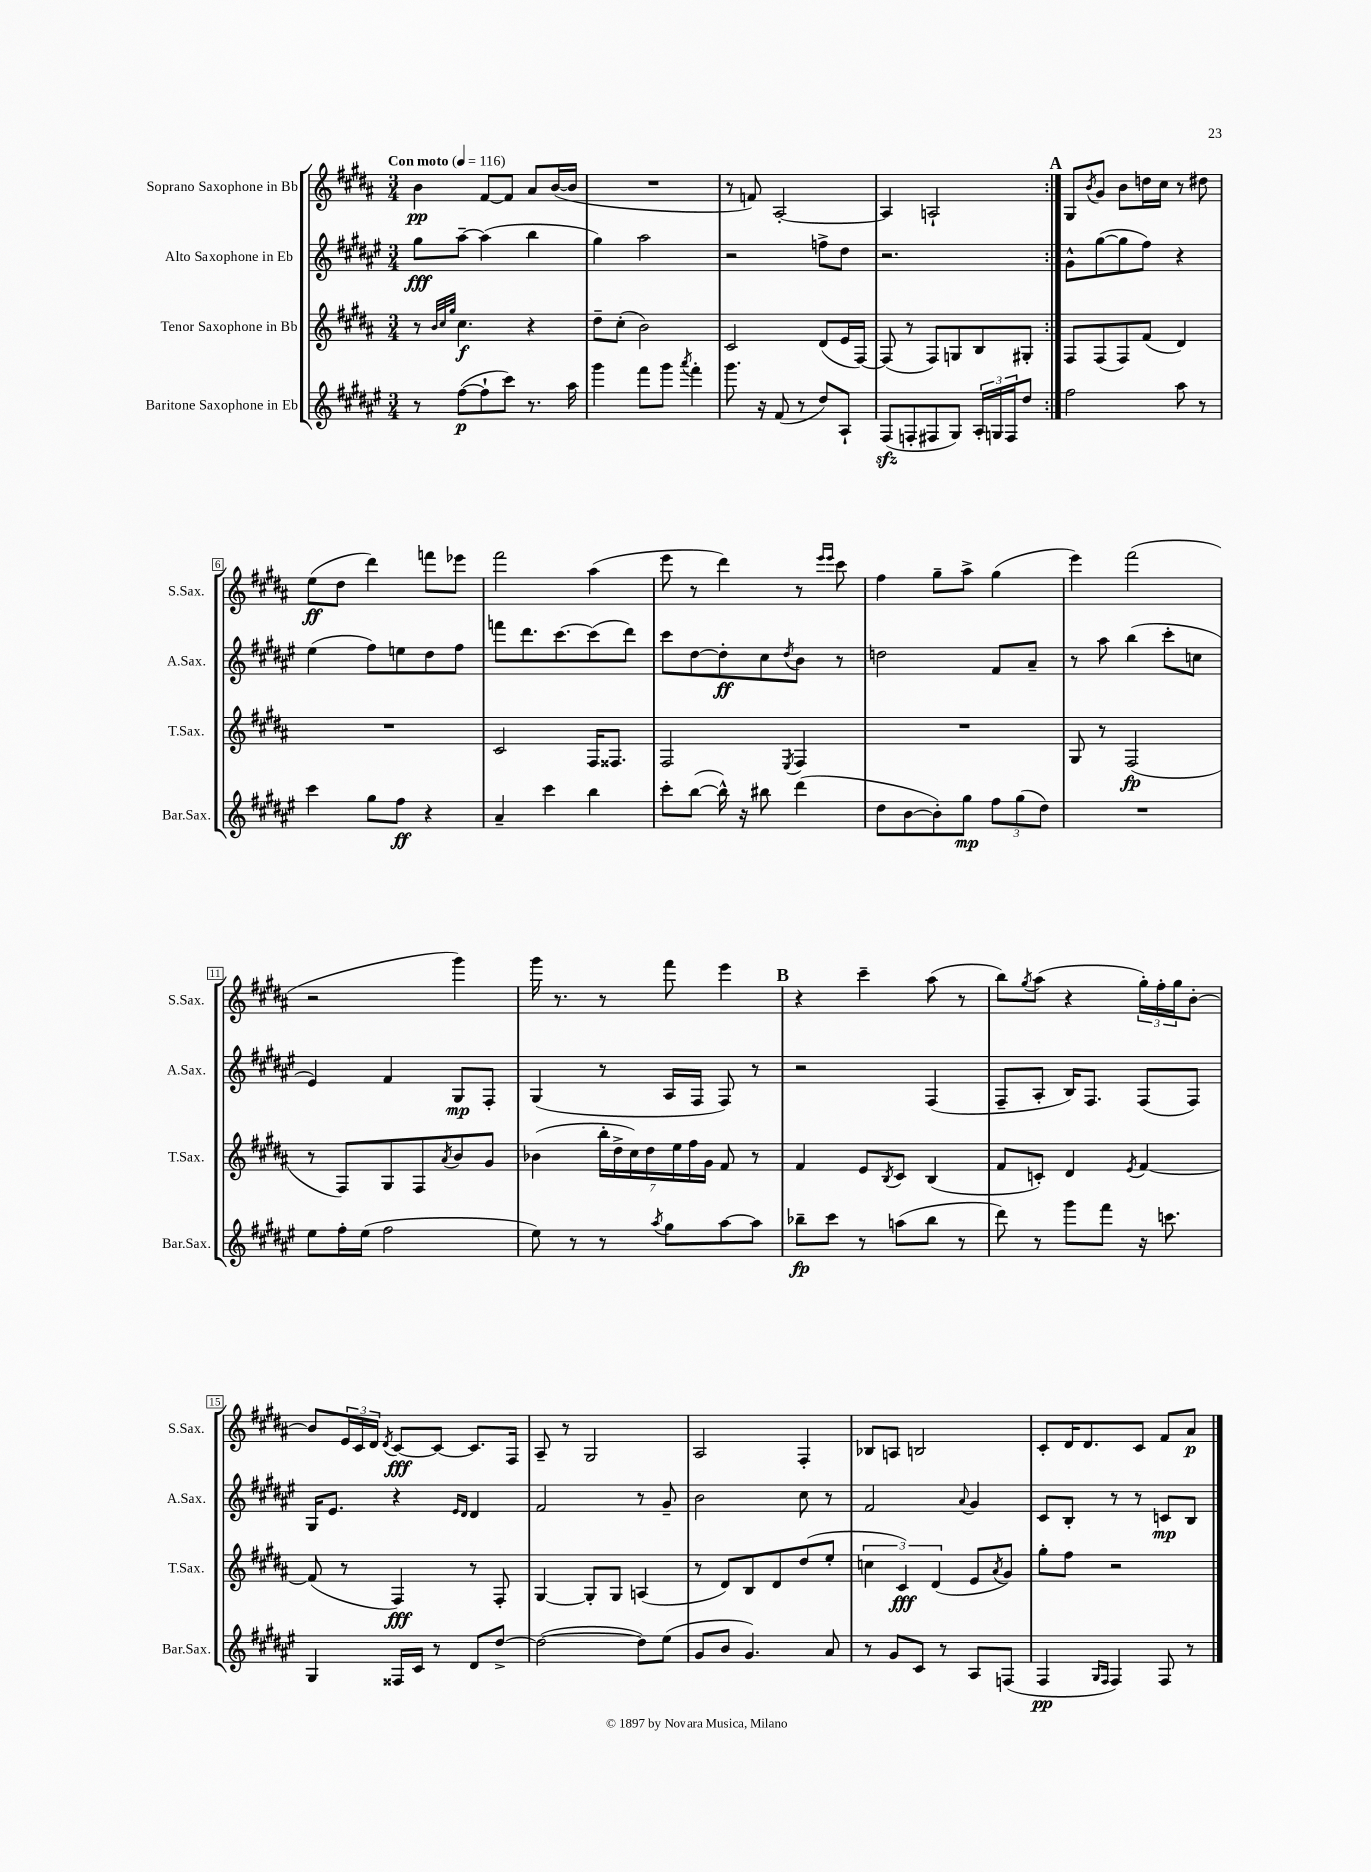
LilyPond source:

<<
\new StaffGroup <<
\new Staff = "s0" \with { instrumentName = "Soprano Saxophone in Bb" shortInstrumentName = "S.Sax." } {
    \clef treble \key b \major \numericTimeSignature \time 3/4 \tempo "Con moto" 4 = 116
    \repeat volta 2 { b'4\pp fis'8~ fis'8 ais'8 b'16~( b'16 |
    R2. |
    r8 f'8) ais2~-. |
    ais4 a2-! | }
    \mark \markup { \bold "A" } gis8 \acciaccatura { b'8 } gis'8 b'8 d''16 cis''16 r8 dis''8 |
    e''8\ff( dis''8 dis'''4) f'''8 ees'''8 |
    fis'''2 ais''4( |
    e'''8 r8 dis'''4) r8 \grace { e'''16 e'''16 } cis'''8 |
    fis''4 gis''8-- ais''8-> gis''4( |
    e'''4) fis'''2( |
    r2 gis'''4) |
    gis'''16 r8. r8 fis'''8 e'''4 |
    \mark \markup { \bold "B" } r4 cis'''4-- ais''8( r8 |
    b''8) \acciaccatura { gis''8 } ais''8( r4 \tuplet 3/2 { gis''16-.) fis''16-. gis''16 } b'8~-. |
    b'8 \tuplet 3/2 { e'16 cis'16 dis'16 } \acciaccatura { dis'8 } cis'8~\fff cis'8~ cis'8. fis16 |
    ais8-- r8 gis2 |
    ais2 fis4-. |
    bes8 a8 b2 |
    cis'8-. dis'16 dis'8. cis'8 fis'8 ais'8\p \bar "|." |
}
\new Staff = "s1" \with { instrumentName = "Alto Saxophone in Eb" shortInstrumentName = "A.Sax." } {
    \clef treble \key fis \major \numericTimeSignature \time 3/4
    \repeat volta 2 { gis''8\fff ais''8~-- ais''4( b''4 |
    gis''4) ais''2 |
    r2 f''8-> dis''8 |
    r2. | }
    \mark \markup { \bold "A" } gis'8-^ gis''8~( gis''8 fis''8) r4 |
    eis''4( fis''8) e''8 dis''8 fis''8 |
    f'''8 dis'''8. cis'''8.~ cis'''8( dis'''8) |
    cis'''8 dis''8~ dis''8-.\ff cis''8 \acciaccatura { dis''8 } b'8 r8 |
    d''2 fis'8 ais'8-- |
    r8 ais''8 b''4( cis'''8-. c''8 |
    eis'4) fis'4 gis8\mp fis8-. |
    gis4( r8 ais16 fis16 fis8) r8 |
    \mark \markup { \bold "B" } r2 fis4( |
    fis8-- ais8-. b16) fis8. fis8( fis8) |
    gis16 eis'8. r4 \grace { eis'16 dis'16 } dis'4 |
    fis'2 r8 gis'8-- |
    b'2 cis''8 r8 |
    fis'2 \appoggiatura { ais'8 } gis'4 |
    cis'8 b8-. r8 r8 c'8\mp b8 \bar "|." |
}
\new Staff = "s2" \with { instrumentName = "Tenor Saxophone in Bb" shortInstrumentName = "T.Sax." } {
    \clef treble \key b \major \numericTimeSignature \time 3/4
    \repeat volta 2 { r8 \grace { b'32 cis''32 gis''32 } cis''4.\f r4 |
    dis''8-- cis''8-.( b'2) |
    cis'2 dis'8( e'16 fis16~) |
    fis8( r8 fis8) g8 b8 gis8-. | }
    \mark \markup { \bold "A" } fis8 fis8( fis8) fis'8( dis'4) |
    R2. |
    cis'2 fis16 fisis8. |
    fis2 \acciaccatura { e8 } fis4 |
    R2. |
    gis8 r8 fis2\fp( |
    r8 fis8) gis8 fis8 \acciaccatura { ais'8 } b'8 gis'8 |
    bes'4( \tuplet 7/4 { b''16-. dis''16-> cis''16) dis''16 e''16 fis''16 gis'16 } fis'8 r8 |
    \mark \markup { \bold "B" } fis'4 e'8 \acciaccatura { b8 } cis'8 b4( |
    fis'8 c'8-.) dis'4 \acciaccatura { e'8 } fis'4~ |
    fis'8( r8 fis4\fff) r8 fis8-. |
    gis4~ gis8-. gis8 a4( |
    r8 dis'8) b8 dis'8 dis''8( e''8-. |
    \tuplet 3/2 { c''4 cis'4\fff) dis'4( } e'8 \acciaccatura { ais'8 } gis'8) |
    gis''8-. fis''8 r2 \bar "|." |
}
\new Staff = "s3" \with { instrumentName = "Baritone Saxophone in Eb" shortInstrumentName = "Bar.Sax." } {
    \clef treble \key fis \major \numericTimeSignature \time 3/4
    \repeat volta 2 { r8 fis''8~\p( fis''8-! cis'''8) r8. ais''16 |
    gis'''4 fis'''8 gis'''8 \acciaccatura { ais'''8 } fis'''4-. |
    gis'''8. r16 fis'8( r8 dis''8) ais8-! |
    fis8\sfz( f8-. fis8 gis8) \tuplet 3/2 { ais16-. g16 fis16 } dis''8 | }
    \mark \markup { \bold "A" } fis''2 ais''8 r8 |
    cis'''4 gis''8 fis''8\ff r4 |
    ais'4-- cis'''4 b''4 |
    cis'''8-. b''8~( b''16-^) r16 bis''8 dis'''4( |
    dis''8 b'8~ b'8-.) gis''8\mp \tuplet 3/2 { fis''8 gis''8( dis''8) } |
    R2. |
    eis''8 fis''16-. eis''16( fis''2 |
    eis''8) r8 r8 \acciaccatura { ais''8 } gis''8 ais''8~ ais''8 |
    \mark \markup { \bold "B" } bes''8--\fp cis'''8 r8 a''8( bes''8 r8 |
    dis'''8) r8 gis'''8 fis'''8 r16 c'''8. |
    gis4 fisis16 cis'16 r8 dis'8 dis''8~-> |
    dis''2~( dis''8) eis''8( |
    gis'8 b'8 gis'4.) ais'8 |
    r8 gis'8 cis'8 r8 ais8 f8( |
    fis4\pp \grace { gis16 fis16 } fis4) fis8 r8 \bar "|." |
}
>>
>>
\layout { \context { \Score \override BarNumber.stencil = #(make-stencil-boxer 0.1 0.3 ly:text-interface::print) } }
